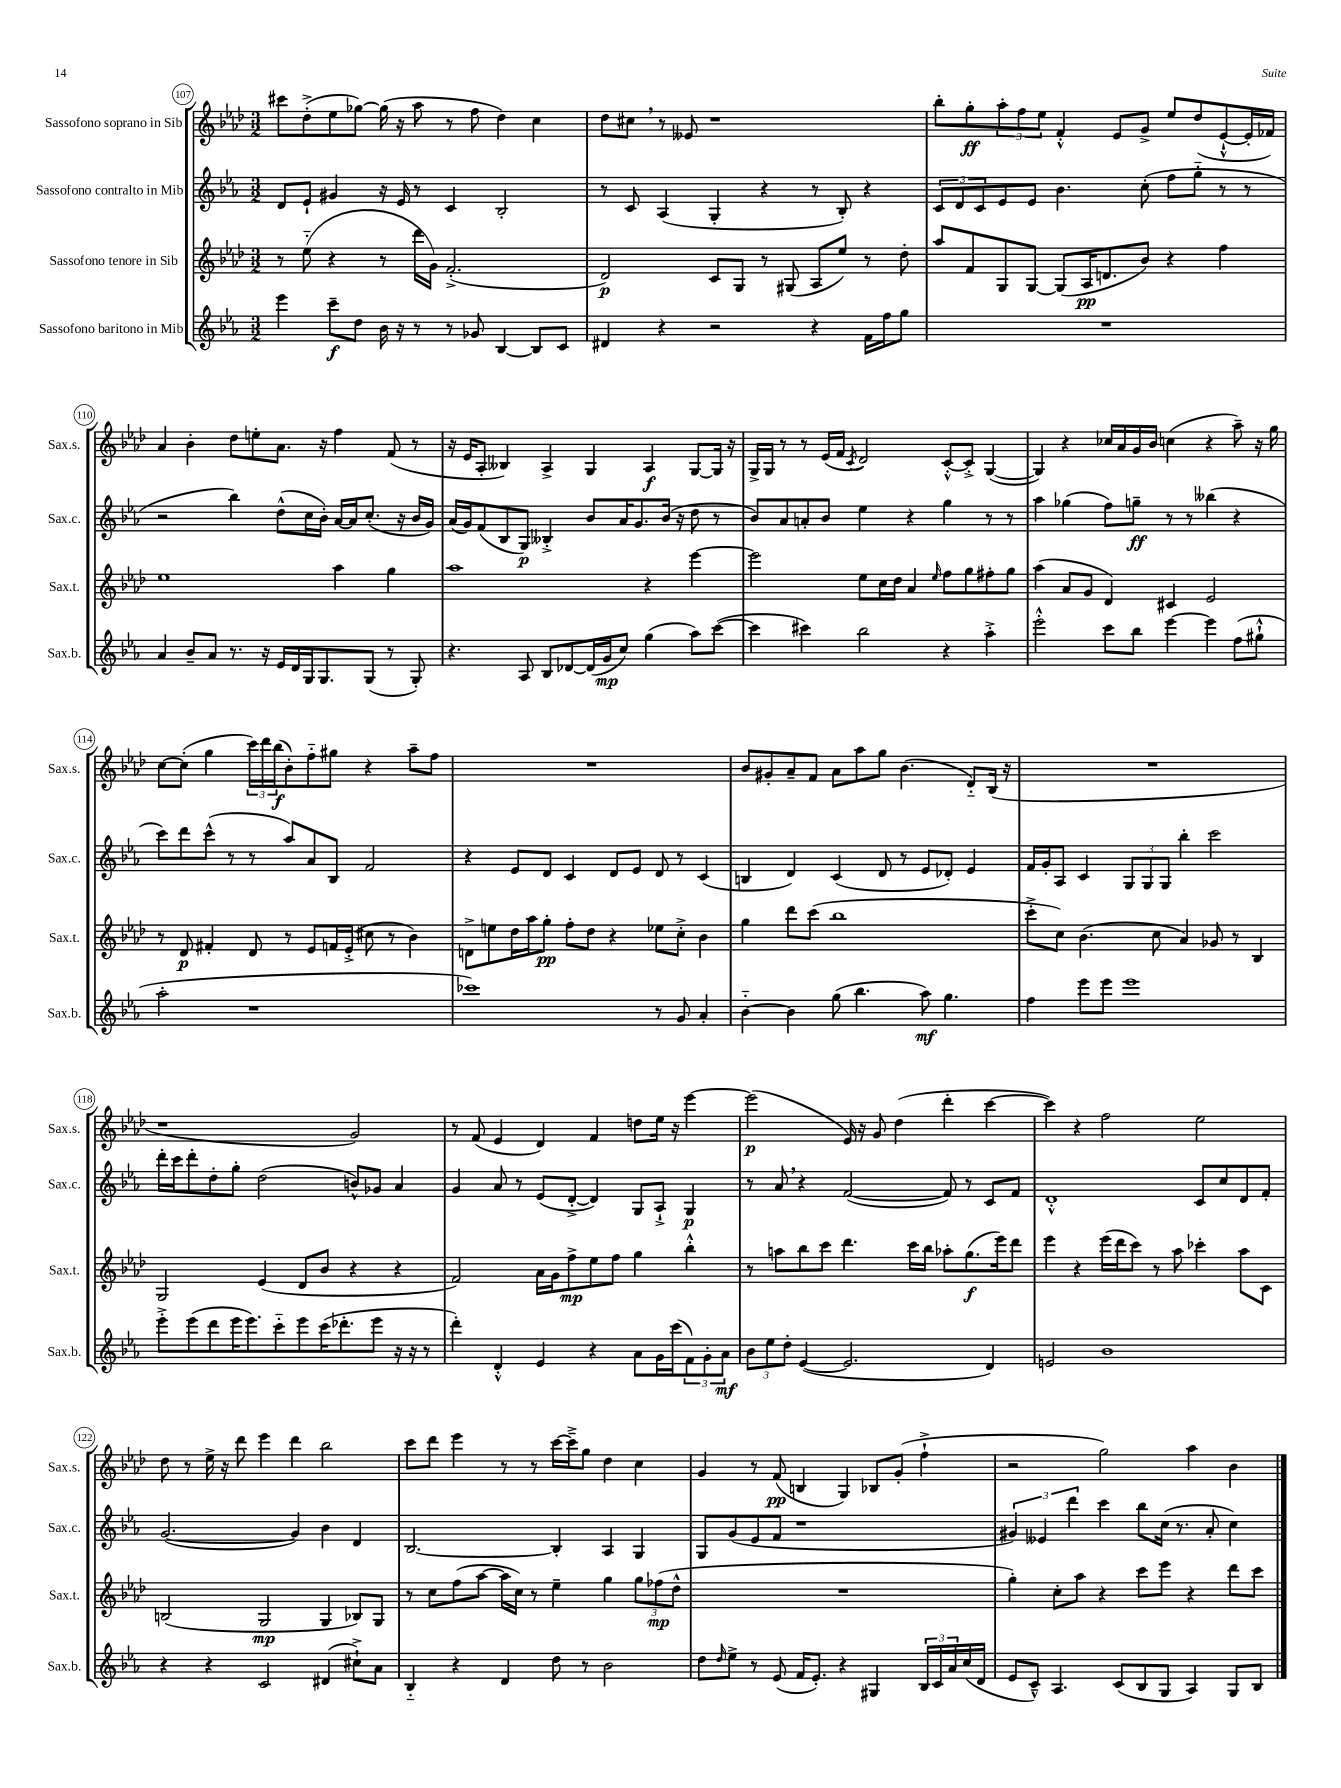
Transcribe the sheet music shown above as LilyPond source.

<<
\new StaffGroup <<
\new Staff = "s0" \with { instrumentName = "Sassofono soprano in Sib" shortInstrumentName = "Sax.s." } {
    \clef treble \key aes \major \numericTimeSignature \time 3/2
    cis'''8 des''8-.->( ees''8 ges''8~) ges''16( r16 aes''8 r8 f''8 des''4) c''4 |
    des''8 cis''8 \breathe r8 eeses'8 r1 |
    bes''8-. g''8-.\ff \tuplet 3/2 { aes''8-. f''8 ees''8 } f'4-.-^ ees'8 g'8-> ees''8 des''8( ees'8~-!-^ ees'16-. fes'16) |
    aes'4 bes'4-. des''8 e''8-. aes'8. r16 f''4 f'8( r8 |
    r16 ees'16 aes8-. beses4) aes4-> g4 aes4\f g8~ g16 r16 |
    g16-> g16 r8 r8 ees'16( f'16 \acciaccatura { c'8 } des'2) c'8~-.-^ c'8-.-> g4~( |
    g4) r4 ces''16 aes'16 g'16 bes'16 c''4( r4 aes''8--) r16 g''16 |
    c''8~ c''8-.( g''4 \tuplet 3/2 { c'''16) des'''16 bes''16\f( } bes'8-.) f''8-_ gis''8 r4 aes''8-- f''8 |
    R1. |
    bes'8 gis'8-. aes'8-- f'8 aes'8 aes''8 g''8 bes'4.( des'8-_) bes16( r16 |
    R1. |
    r1 g'2) |
    r8 f'8( ees'4 des'4) f'4 d''8 ees''16 r16 ees'''4~ |
    ees'''2\p( ees'16) r16 g'8 des''4( des'''4-. c'''4~ |
    c'''4) r4 f''2 ees''2 |
    des''8 r8 ees''16-> r16 des'''8 ees'''4 des'''4 bes''2 |
    c'''8 des'''8 ees'''4 r8 r8 c'''16~ c'''16---> g''8 des''4 c''4 |
    g'4 r8 f'8\pp( b4 g4) bes8 g'8-.( f''4-!-> |
    r2 g''2) aes''4 bes'4 \bar "|." |
}
\new Staff = "s1" \with { instrumentName = "Sassofono contralto in Mib" shortInstrumentName = "Sax.c." } {
    \clef treble \key ees \major \numericTimeSignature \time 3/2
    d'8 ees'8-! gis'4 r16 ees'16 r8 c'4 bes2-. |
    r8 c'8 aes4( g4-. r4 r8 bes8-.) r4 |
    \tuplet 3/2 { c'8 d'8 c'8 } ees'8 ees'8 bes'4. c''8-.( f''8 g''8-_ r8 r8 |
    r2 bes''4) d''8-^( c''16 bes'16-.) aes'16~ aes'16 c''8.-.( r16 bes'16 g'16) |
    aes'16( g'16) f'8( bes8 g8\p) beses4-.-> bes'8 aes'16 g'8. bes'16( r16 d''8 r8 |
    bes'8) aes'8 a'8-. bes'8 ees''4 r4 g''4 r8 r8 |
    aes''4 ges''4( f''8) g''8--\ff r8 r8 beses''4( r4 |
    c'''8) d'''8 c'''8-^( r8 r8 aes''8) aes'8 bes8 f'2 |
    r4 ees'8 d'8 c'4 d'8 ees'8 d'8 r8 c'4( |
    b4 d'4) c'4( d'8 r8 ees'8 des'8-.) ees'4 |
    f'16 g'16-. aes8 c'4 \tuplet 3/2 { g8 g8 g8 } bes''4-. c'''2 |
    d'''16-. c'''16 d'''8-. d''8-. g''8-. d''2( b'8-^) ges'8 aes'4 |
    g'4 aes'8 r8 ees'8( d'8~-.-> d'4) g8 aes8-!-> g4\p |
    r8 aes'8 \breathe r4 f'2~( f'8) r8 c'8 f'8 |
    d'1-.-^ c'8 c''8 d'8 f'8-. |
    g'2.~( g'4) bes'4 d'4 |
    bes2.~ bes4-. aes4 g4 |
    g8 g'8( ees'8 f'8 r1 |
    \tuplet 3/2 { gis'4) eeses'4 d'''4 } c'''4 bes''8 c''16( r8. aes'8-. c''4) \bar "|." |
}
\new Staff = "s2" \with { instrumentName = "Sassofono tenore in Sib" shortInstrumentName = "Sax.t." } {
    \clef treble \key aes \major \numericTimeSignature \time 3/2
    r8 ees''8-_( r4 r8 des'''16 g'16) f'2.-.->( |
    des'2\p) c'8 g8 r8 gis8( aes8 ees''8) r8 des''8-. |
    aes''8 f'8 g8 g8~ g8( aes16\pp d'8. bes'8) r4 f''4 |
    ees''1 aes''4 g''4 |
    aes''1 r4 ees'''4~ |
    ees'''2 ees''8 c''16 des''16 aes'4 \grace { ees''16 } f''8 g''8 fis''8-. g''8 |
    aes''4( aes'8 g'8 des'4) cis'4 ees'2 |
    r8 des'8\p fis'4-. des'8 r8 ees'8 f'16 ees'16-.->( cis''8 r8 bes'4) |
    d'8-> e''8 des''16 aes''16 g''8-.\pp f''8-. des''8 r4 ees''8 c''8-.-> bes'4 |
    g''4 des'''8 c'''8( bes''1 |
    c'''8-.-> c''8) bes'4.( c''8 aes'4) ges'8 r8 bes4 |
    g2 ees'4( des'8 bes'8 r4 r4 |
    f'2) aes'16 g'16 f''8->\mp ees''8 f''8 g''4 bes''4-.-^ |
    r8 a''8 bes''8 c'''8 des'''4. c'''16 bes''16 aes''8-. g''8.\f( ees'''16) des'''8 |
    ees'''4 r4 ees'''16( des'''16 c'''8) r8 aes''8 ces'''4-. aes''8 c'8 |
    b2( g2\mp g4 bes8) g8 |
    r8 c''8 f''8( aes''8~ aes''16 c''16) r8 ees''4-- g''4 \tuplet 3/2 { g''8 fes''8\mp( des''8-^ } |
    R1. |
    g''4-.) c''8-. aes''8 r4 c'''8 ees'''8 r4 des'''8 c'''8 \bar "|." |
}
\new Staff = "s3" \with { instrumentName = "Sassofono baritono in Mib" shortInstrumentName = "Sax.b." } {
    \clef treble \key ees \major \numericTimeSignature \time 3/2
    ees'''4 c'''8--\f d''8 bes'16 r16 r8 r8 ges'8 bes4~ bes8 c'8 |
    dis'4 r4 r2 r4 f'16 f''16 g''8 |
    R1. |
    aes'4 bes'8-- aes'8 r8. r16 ees'16 d'16 g16 g8. g8( r8 g8-.) |
    r4. aes8 bes8 des'8~ des'16( g'16\mp c''8) g''4( aes''8) c'''8~( |
    c'''4 cis'''4) bes''2 r4 aes''4-.-> |
    ees'''2-.-^ c'''8 bes''8 ees'''4~ ees'''4 f''8( gis''8-!-^ |
    aes''2-. r1 |
    ces'''1) r8 g'8 aes'4-. |
    bes'4~-_ bes'4 g''8( bes''4. aes''8\mf) g''4. |
    f''4 ees'''8 ees'''8 ees'''1 |
    ees'''8-.-> ees'''8( d'''8 ees'''16 ees'''8.) c'''8-_ ees'''8 c'''16( des'''8.-. ees'''8 r16 r16 r8 |
    d'''4-.) d'4-.-^ ees'4 r4 aes'8 g'16 c'''16( \tuplet 3/2 { f'8) g'8-. aes'8\mf } |
    \tuplet 3/2 { bes'8 ees''8 d''8-. } ees'4~( ees'2. d'4) |
    e'2 bes'1 |
    r4 r4 c'2 dis'4( cis''8-!->) aes'8 |
    bes4-_ r4 d'4 d''8 r8 bes'2 |
    d''8 \grace { d''16 } ees''8-> r8 ees'8( f'16 ees'8.-.) r4 gis4 \tuplet 3/2 { bes16 c'16 aes'16 } c''16( d'16 |
    ees'8 c'8---^) aes4. c'8( bes8 g8 aes4) g8 bes8 \bar "|." |
}
>>
>>
\layout { \context { \Score currentBarNumber = #107 \override BarNumber.stencil = #(make-stencil-circler 0.1 0.3 ly:text-interface::print) } }
